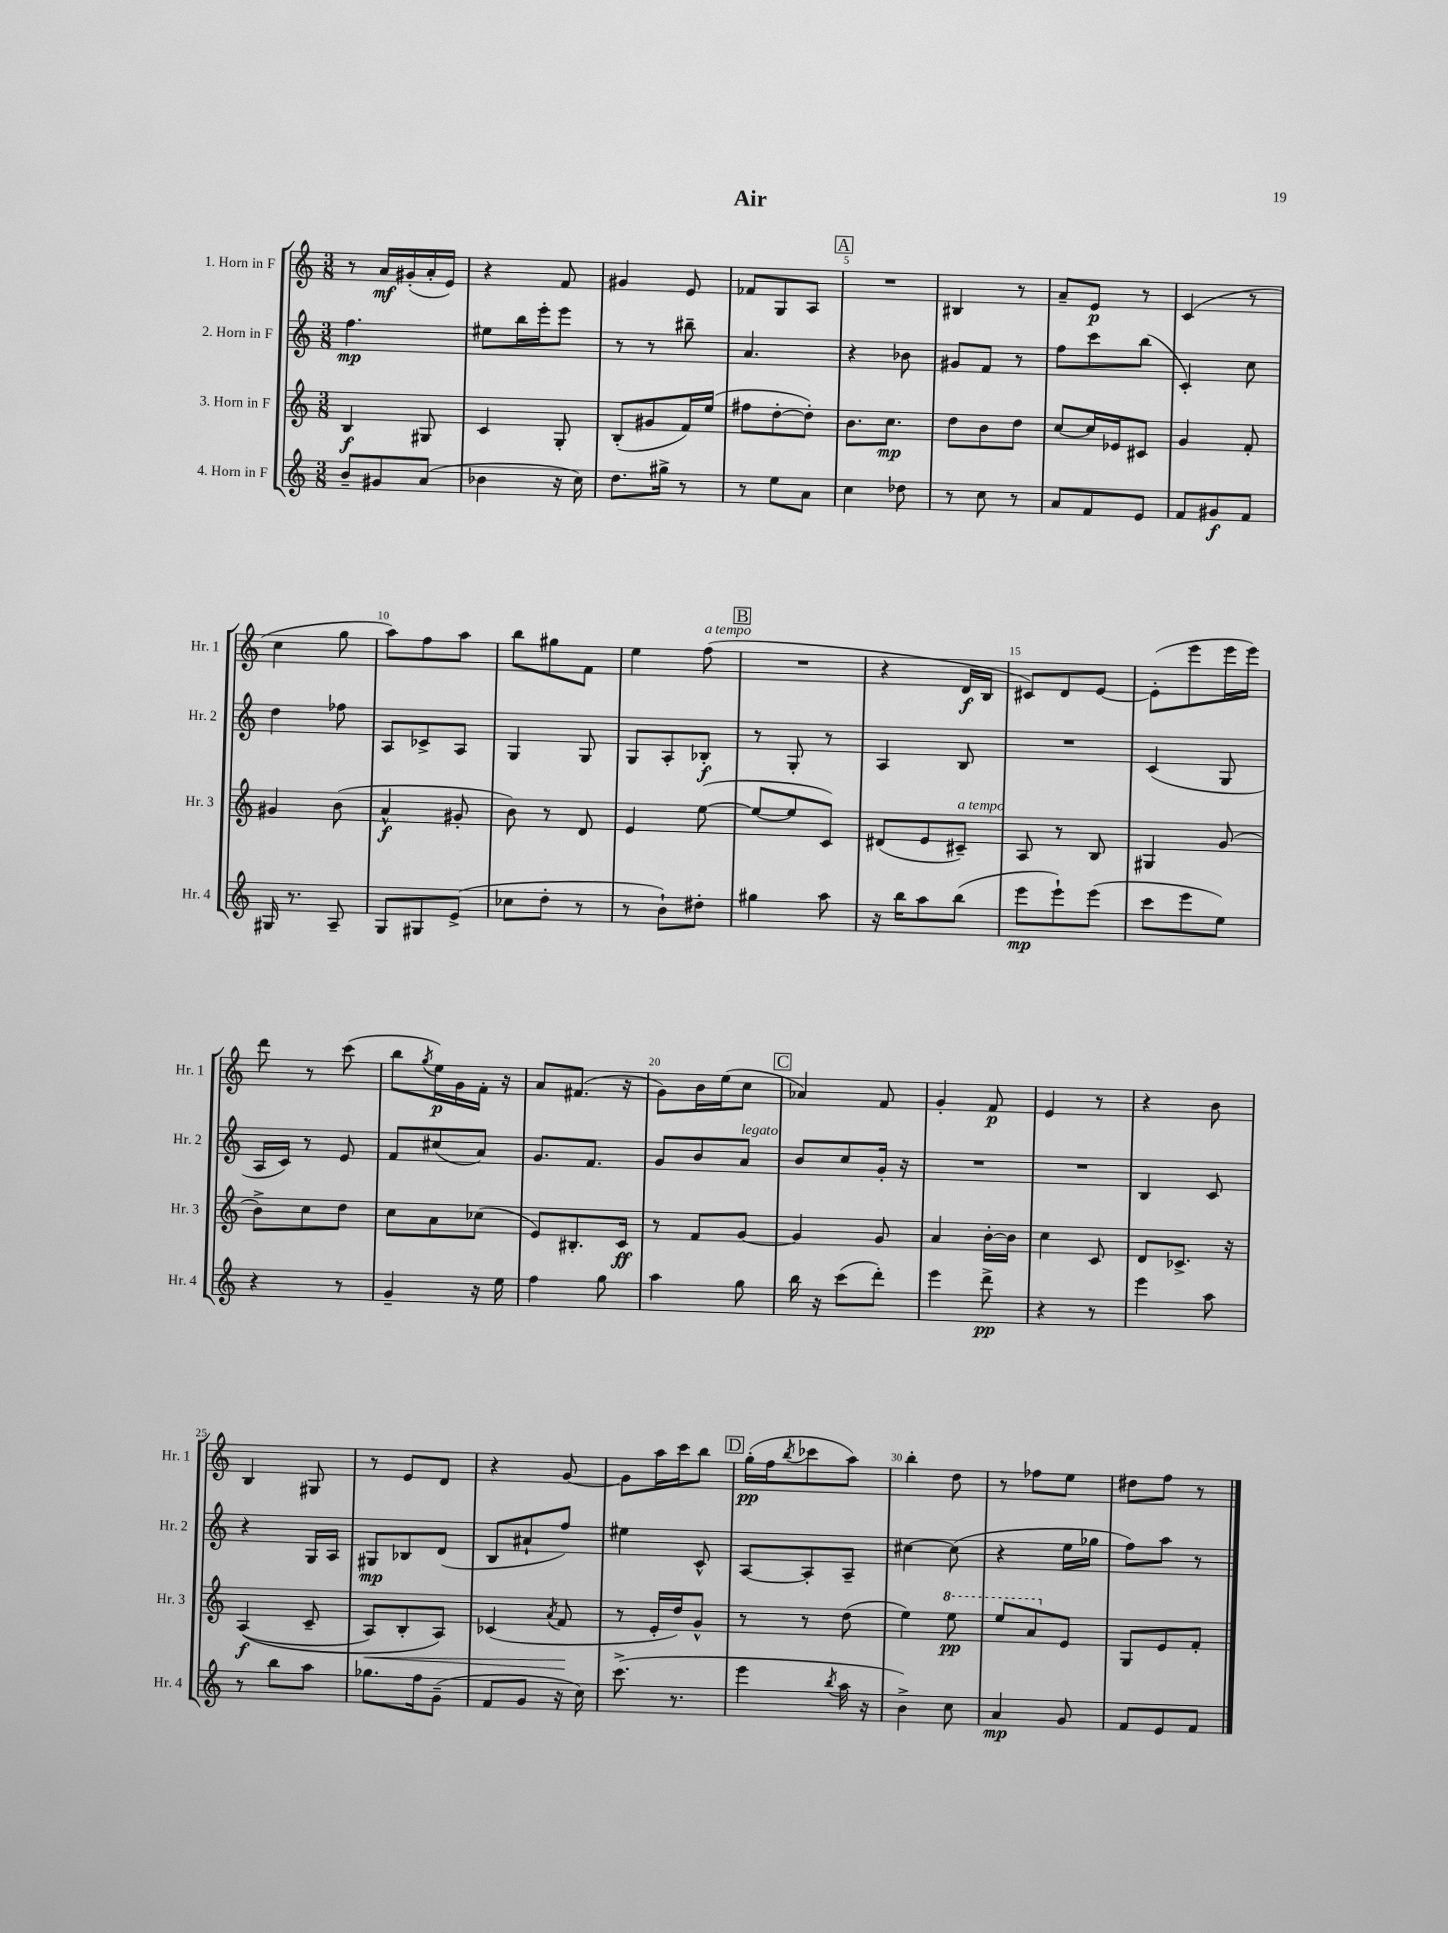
\header { title = "Air" }
<<
\new StaffGroup <<
\new Staff = "s0" \with { instrumentName = "1. Horn in F" shortInstrumentName = "Hr. 1" } {
    \clef treble \key c \major \numericTimeSignature \time 3/8
    r8 a'16\mf gis'16-.( a'16-. e'16) |
    r4 f'8 |
    gis'4 e'8 |
    fes'8 g8 a8 |
    \mark \markup { \box "A" } R4. |
    bis4 r8 |
    a'8-- e'8\p r8 |
    c'4( r8 |
    c''4 g''8 |
    a''8) f''8 a''8 |
    b''8 gis''8 f'8 |
    e''4 f''8^\markup { \italic "a tempo" }( |
    \mark \markup { \box "B" } R4. |
    r4 d'16\f b16 |
    cis'8) d'8 e'8~ |
    e'8-.( e'''8 e'''16 e'''16) |
    d'''8 r8 c'''8( |
    b''8 \acciaccatura { g''8 } e''16\p) g'16 f'16-. r16 |
    a'8 fis'8.( r16 |
    g'8) b'16 e''16( c''8 |
    \mark \markup { \box "C" } aes'4) f'8 |
    g'4-. f'8\p |
    e'4 r8 |
    r4 b'8 |
    b4 gis8 |
    r8 e'8 d'8 |
    r4 g'8~ |
    g'8 a''16 c'''16 b''8 |
    \mark \markup { \box "D" } g''16-.\pp( f''16 \acciaccatura { b''8 } ces'''8 a''8) |
    b''4-. d''8 |
    r8 fes''8 e''8 |
    dis''8 f''8 r8 \bar "|." |
}
\new Staff = "s1" \with { instrumentName = "2. Horn in F" shortInstrumentName = "Hr. 2" } {
    \clef treble \key c \major \numericTimeSignature \time 3/8
    f''4.\mp |
    eis''8 b''16 e'''16-. e'''8 |
    r8 r8 bis''8-- |
    a'4. |
    \mark \markup { \box "A" } r4 bes'8 |
    gis'8 f'8 r8 |
    f''8 c'''8 b''8( |
    c'4-.) c''8 |
    d''4 fes''8 |
    a8 ces'8-> a8 |
    g4 g8 |
    g8 a8-. bes8-.\f |
    \mark \markup { \box "B" } r8 g8-. r8 |
    a4 b8 |
    R4. |
    c'4( g8 |
    a16 c'16) r8 e'8 |
    f'8 cis''8( a'8) |
    g'8. f'8. |
    g'8 b'8 a'8^\markup { \italic "legato" } |
    \mark \markup { \box "C" } b'8 c''8 g'16-. r16 |
    R4. |
    R4. |
    b4 c'8 |
    r4 g16 a16 |
    gis8\mp bes8 d'8( |
    b8 ais'8-! f''8) |
    eis''4 c'8-^ |
    \mark \markup { \box "D" } a8~ a8-. a8-- |
    cis''4~ cis''8( |
    r4 e''16 ges''16 |
    f''8) a''8 r8 \bar "|." |
}
\new Staff = "s2" \with { instrumentName = "3. Horn in F" shortInstrumentName = "Hr. 3" } {
    \clef treble \key c \major \numericTimeSignature \time 3/8
    b4\f gis8 |
    c'4 g8-. |
    b8-.( gis'8 f'16) e''16( |
    fis''8 d''8~-. d''8-.) |
    \mark \markup { \box "A" } b'8. c''8.\mp |
    d''8 b'8 d''8 |
    c''8~ c''16 ees'16 cis'8 |
    g'4 f'8-. |
    gis'4 b'8( |
    a'4-^\f gis'8-. |
    b'8) r8 d'8 |
    e'4 e''8~( |
    \mark \markup { \box "B" } e''8~ e''8 c'8) |
    dis'8( e'8 cis'8--^\markup { \italic "a tempo" }) |
    a8 r8 b8 |
    gis4 g'8( |
    b'8->) c''8 d''8 |
    c''8 a'8 ces''8( |
    e'8) bis8.-. c'16\ff |
    r8 f'8 g'8~ |
    \mark \markup { \box "C" } g'4 g'8 |
    a'4 b'16~-. b'16 |
    c''4 c'8 |
    d'8 ces'8.-> r16 |
    a4\f(\( c'8-- |
    a8\<) b8-. a8\) |
    ces'4( \acciaccatura { a'8 } f'8\! |
    r8 e'16-. d''16) g'8-^ |
    \mark \markup { \box "D" } r8 r8 d''8( |
    e''4) \ottava #1 e'''8\pp |
    e'''8 a''8 \ottava #0 e'8 |
    g8 e'8 f'8-. \bar "|." |
}
\new Staff = "s3" \with { instrumentName = "4. Horn in F" shortInstrumentName = "Hr. 4" } {
    \clef treble \key c \major \numericTimeSignature \time 3/8
    b'8-- gis'8 a'8( |
    bes'4 r16 c''16) |
    d''8. gis''16-> r8 |
    r8 e''8 a'8 |
    \mark \markup { \box "A" } c''4 des''8 |
    r8 c''8 r8 |
    a'8 f'8 e'8 |
    f'8 gis'8\f f'8 |
    gis16 r8. a8-- |
    g8 gis8 e'8->( |
    ces''8 d''8-. r8 |
    r8 b'8-!) dis''8-. |
    \mark \markup { \box "B" } gis''4 a''8 |
    r16 b''16 a''8 b''8( |
    e'''8\mp e'''8-!) e'''8( |
    c'''8 e'''8 e''8) |
    r4 r8 |
    g'4-- r16 e''16 |
    f''4 g''8 |
    a''4 g''8 |
    \mark \markup { \box "C" } b''16 r16 c'''8( d'''8-.) |
    e'''4 d'''8->\pp |
    r4 r8 |
    e'''4 a''8 |
    r8 b''8 a''8 |
    ges''8. f''16 g'8--( |
    f'8 g'8 r16 c''16) |
    c'''8.->( r8. |
    \mark \markup { \box "D" } e'''4 \acciaccatura { b''8 } a''16 r16 |
    b'4->) c''8 |
    a'4\mp g'8 |
    f'8 e'8 f'8 \bar "|." |
}
>>
>>
\layout { \context { \Score \override BarNumber.break-visibility = ##(#f #t #t) barNumberVisibility = #(every-nth-bar-number-visible 5) } }
